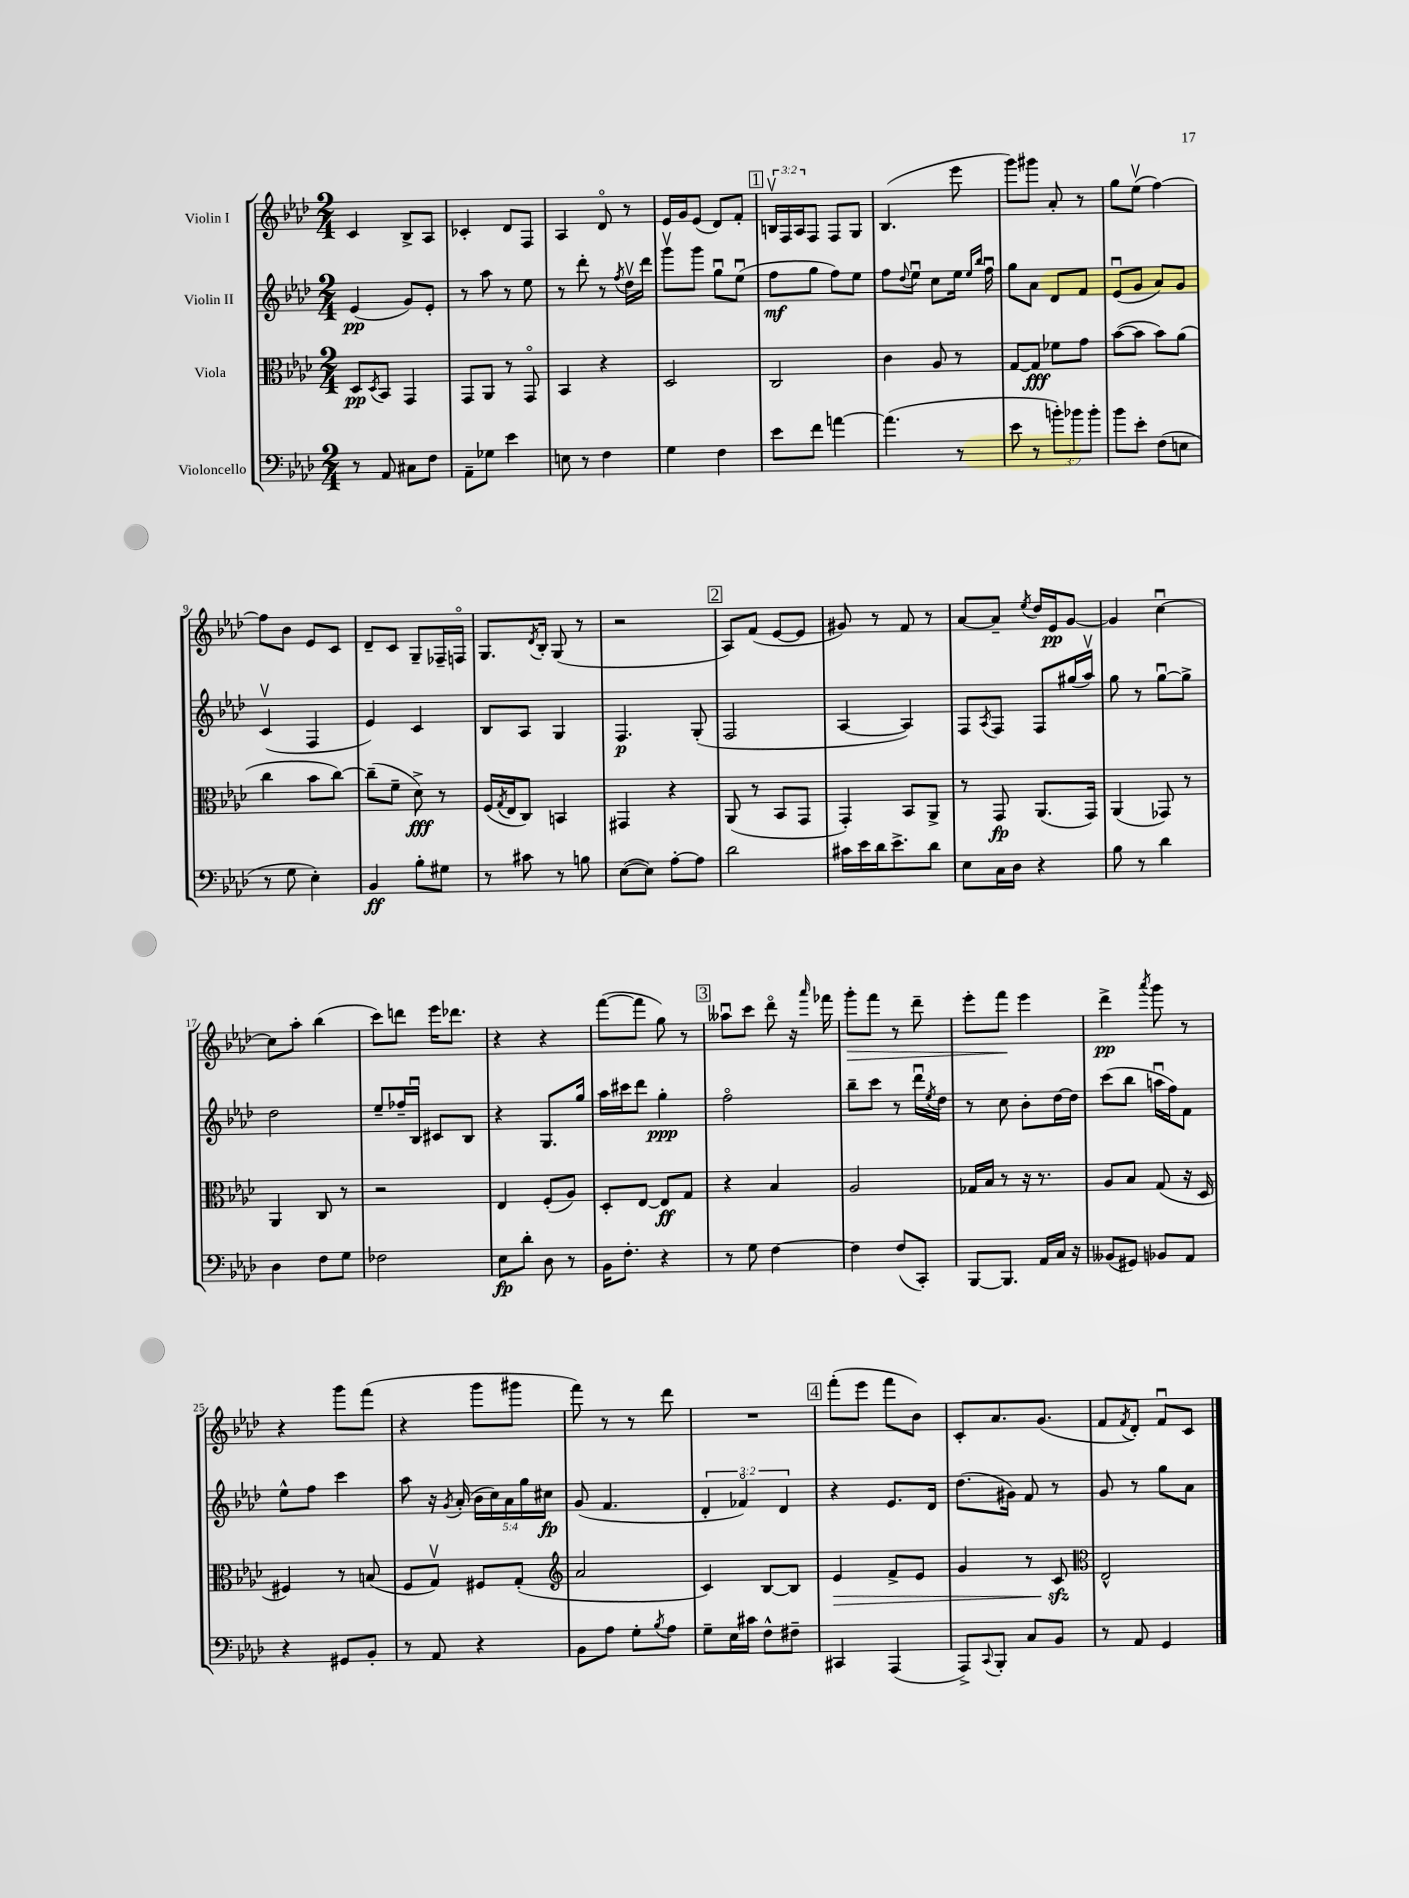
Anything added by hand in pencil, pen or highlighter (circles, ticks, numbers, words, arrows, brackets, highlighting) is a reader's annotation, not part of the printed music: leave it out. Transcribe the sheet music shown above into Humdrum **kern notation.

**kern	**kern	**kern	**kern
*staff4	*staff3	*staff2	*staff1
*clefF4	*clefC3	*clefG2	*clefG2
*k[b-e-a-d-]	*k[b-e-a-d-]	*k[b-e-a-d-]	*k[b-e-a-d-]
*M2/4	*M2/4	*M2/4	*M2/4
8r	8D-	(4e-	4c
.	8qD-	.	.
8AA-	8BB-	.	.
8C#	4GG	8g)	8B-^
8F	.	8e-'	8A-
=	=	=	=
8AA-~	8GG	8r	4c-'
8G-	8AA-	8aa-	.
4e-	8r	8r	8d-
.	8GGo	8ee-	8F
=	=	=	=
8E	4BB-	8r	4A-
8r	.	8ddd-'	.
4F	4r	8r	8d-o
.	.	8qff	.
.	.	16dd-v	8r
.	.	16ddd-	.
=	=	=	=
4G	2D-	8gggv	16e-
.	.	.	16g
.	.	8ggg	(8e-
4F	.	8ggu	8d-)
.	.	(8ee-u	8f'
=	=	=	=
8e-	2C	8ff	24Bv
.	.	.	24F
.	.	.	24A-
8f	.	8gg	8F
[4a	.	8ff)	8F
.	.	8ee-	8G
=	=	=	=
(4.a]	4c	8ff	(4.B-
.	.	8qqdd-	.
.	.	8ee-u	.
.	8A-	8cc	.
8r	8r	16ee-	8eee-
.	.	16qqee-	.
.	.	16qqbb-	.
.	.	16ffu	.
=	=	=	=
8e-	[8G	8gg	8ggg)
8r	8G]	8a-	8ggg#
12b')	8f-	8d-	8a-'
12b-	.	.	.
.	8g	8f	8r
12b-'	.	.	.
=	=	=	=
8b-	([8b-	(8e-u	8gg
8e-'	8b-]	8g	(8ee-v
(8F	8b-)	8a-)	[4ff)
8E	(8a-	8g	.
=	=	=	=
8r	4cc	(4cv	8ff]
8G	.	.	8b-
4E-')	8b-	4F	8e-
.	[8cc)	.	8c
=	=	=	=
4BB-	(8cc~]	4e-)	8d-~
.	8f~	.	8c
8B-'	8d-^)	4c	8G~
8G#	8r	.	16F-~
.	.	.	16Fo
=	=	=	=
8r	(16F	8B-	8.G
.	8qG	.	.
.	16E-	.	.
8c#	8C)	8A-	.
.	.	.	8qd-
.	.	.	16B-'
8r	4BB	4G	(8G
8B	.	.	8r
=	=	=	=
([8E-	4GG#	4.F	2r
8E-])	.	.	.
[8A-'	4r	.	.
8A-]	.	(8G'	.
=	=	=	=
2d-	(8AA-	2F	8A-)
.	8r	.	(8f
.	8BB-	.	[8e-
.	8GG	.	8e-]
=	=	=	=
16c#	4GG')	[4A-	8g#)
16e-	.	.	.
16d-	.	.	8r
8.e-^	.	.	.
.	8BB-	4A-])	8f
8d-	8AA-^	.	8r
=	=	=	=
8E-	8r	8F	[8a-
.	.	8qA-	.
16C	8GG	8F	8a-~]
16D-	.	.	.
.	.	.	8qee-
4r	(8.AA-	8F	16dd-
.	.	.	16e-
.	.	(16gg#	[8g
.	16GG)	16aa-v)	.
=	=	=	=
8B-	(4AA-	8gg	4g]
8r	.	8r	.
4d-	8GG-)	[8ggu	[4ccu
.	8r	8gg^]	.
=	=	=	=
4D-	4AA-	2dd-	8cc]
.	.	.	8aa-'
8F	8C	.	(4bb-
8G	8r	.	.
=	=	=	=
2F-	2r	8ee-~	8ccc)
.	.	16ff-~	8ddd
.	.	16B-u	.
.	.	8c#	16eee-
.	.	.	8.ddd-
.	.	8B-	.
=	=	=	=
8E-	4E-	4r	4r
8d-'	.	.	.
8D-	(8F'	8.G	4r
8r	8A-)	.	.
.	.	16gg	.
=	=	=	=
16BB-	8D-'	16aa-	([8fff
8.F'	.	16ccc#	.
.	[8E-	8ddd-	8fff]
4r	8E-]	4gg'	8gg)
.	8G	.	8r
=	=	=	=
8r	4r	2ffo	8aa--u
8G	.	.	8ccc
[4F	4B-	.	8ddd-o
.	.	.	16r
.	.	.	16qqaaa-
.	.	.	16fff-
=	=	=	=
4F]	2A-	8bb-~	8ggg'
.	.	8ccc	8fff
(8F	.	8r	8r
8CC')	.	16ddd-u	8ddd-~
.	.	8qee-	.
.	.	16dd-	.
=	=	=	=
[8BBB-	16G-	8r	8eee-'
.	16B-	.	.
8.BBB-]	8r	8cc	8fff
.	16r	8b-'	4eee-
16AA-	8.r	.	.
16C	.	[16dd-	.
16r	.	16dd-]	.
=	=	=	=
(8BB--	8A-	(8ccc	4ddd-^
8GG#)	8B-	8bb-	.
.	.	.	8qaaa-
8BB-	(8G	16aau	8ggg
.	.	16ff)	.
8AA-	16r	8f	8r
.	16D-	.	.
=	=	=	=
4r	4F#)	8ee-^^	4r
.	.	8ff	.
8GG#	8r	4ccc	8ggg
8BB-'	(8B	.	(8fff
=	=	=	=
8r	8F	8aa-	4r
8AA-	8Gv)	16r	.
.	.	8qg	.
.	.	(16a-'	.
4r	8F#	20b-	8ggg
.	.	20cc)	.
.	.	20a-	.
.	(8G'	.	8ggg#
.	.	20gg	.
.	.	20cc#	.
=	=	=	=
*	*clefG2	*	*
8BB-	2a-	(8g	8fff)
8A-	.	4.f	8r
8G'	.	.	8r
8qB-	.	.	.
8A-	.	.	8ddd-
=	=	=	=
8G~	4c)	6d-'	2r
16E-	.	.	.
.	.	6f-o)	.
16c#	.	.	.
8F^^	[8B-	.	.
.	.	6d-	.
8F#~	8B-]	.	.
=	=	=	=
4CC#	4e-	4r	(8fff'
.	.	.	8eee-
(4AAA-	8f^	8.e-	8fff
.	8e-	.	8b-)
.	.	16d-	.
=	=	=	=
8AAA-^)	4g	(8.dd-	8c'
8qqCC	.	.	.
8BBB-'	.	.	8.a-
.	.	16g#)	.
8C	8r	8f	.
.	.	.	(8.g
8BB-	8c	8r	.
=	=	=	=
*	*clefC3	*	*
8r	2E-^^	8g	8f
.	.	.	8qf
8AA-	.	8r	8d-')
4GG	.	8gg	8fu
.	.	8a-	8c
==	==	==	==
*-	*-	*-	*-
